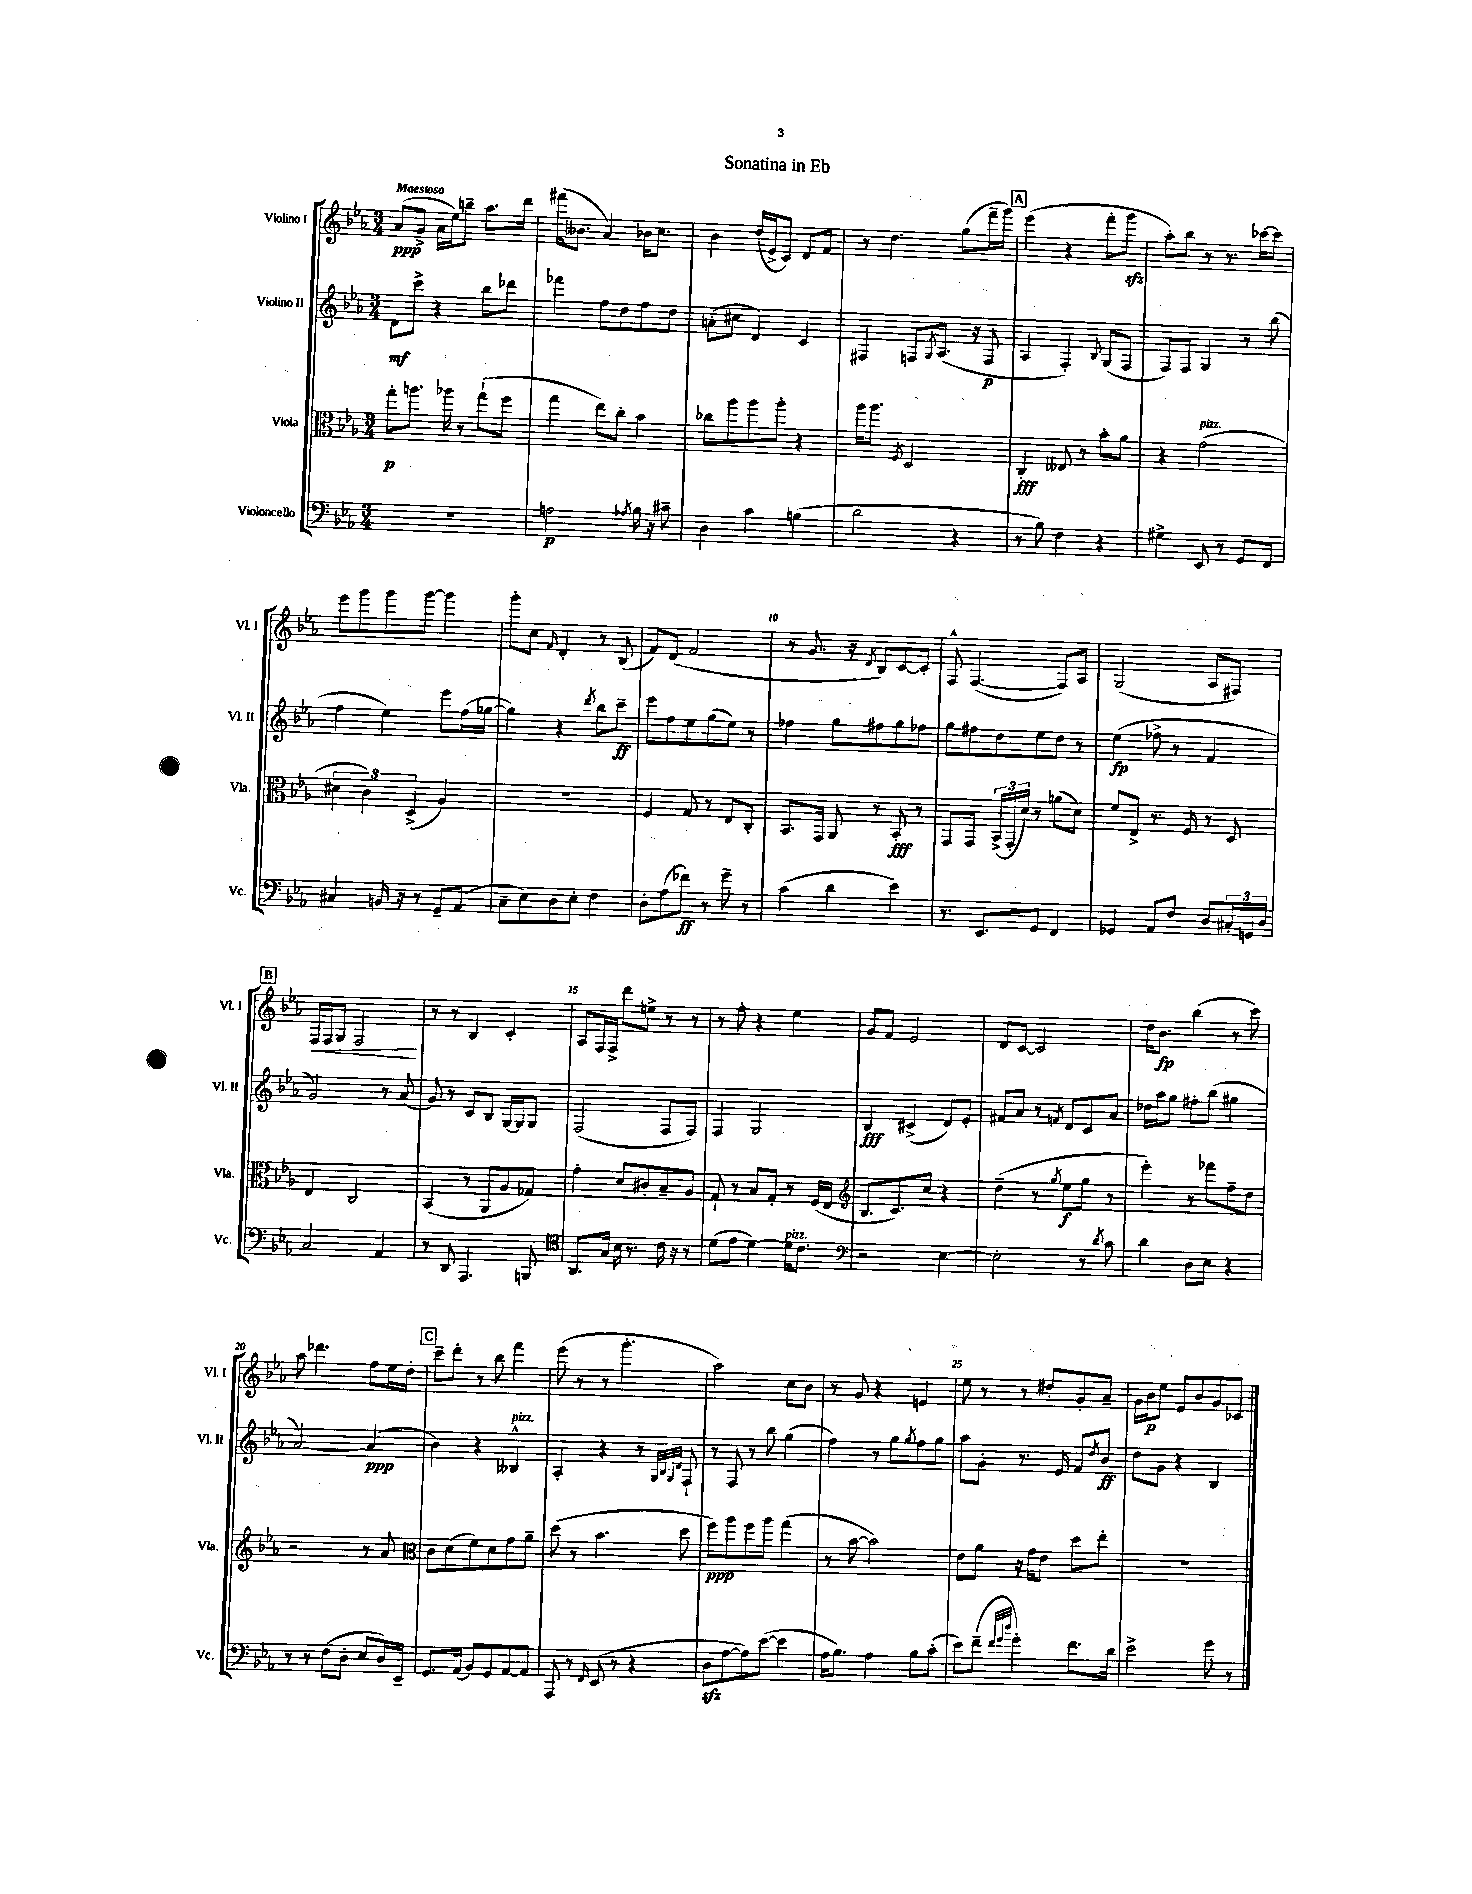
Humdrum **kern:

**kern	**kern	**kern	**kern
*staff4	*staff3	*staff2	*staff1
*clefF4	*clefC3	*clefG2	*clefG2
*k[b-e-a-]	*k[b-e-a-]	*k[b-e-a-]	*k[b-e-a-]
*M3/4	*M3/4	*M3/4	*M3/4
2.r	8gg'	8d	(8a-
.	8.aa	8ccc^	8g^
.	.	4r	16a-
.	16aa-	.	16ee-)
.	8r	.	8bb~
.	(8gg`	8bb-	8.aa-
.	8ff	8ddd-	.
.	.	.	16ddd
=	=	=	=
2A	4gg	4fff-	(16fff#
.	.	.	8.b--
.	8ee-)	8ff	4a-)
.	8cc'	8dd	.
8qA-	.	.	.
16B-	4b-	8ff	16b-
16r	.	.	8.cc
8c#~	.	8dd	.
=	=	=	=
4D	8cc-	(8a'	4b-
.	8aa-	8cc#	.
4c	8aa-	4d)	(16dd
.	.	.	16e-^
.	8aa-'	.	8c)
(4B	4r	4c	8d
.	.	.	8f
=	=	=	=
2d	16aa-	4F#	8r
.	8.aa-	.	.
.	.	.	4.dd
.	8qF	.	.
.	2D	8F	.
.	.	8qG	.
.	.	(8.A-	.
4r	.	.	(8gg
.	.	16r	.
.	.	8F	16fff~
.	.	.	16ggg)
=	=	=	=
8r	4C'	4A-	(4eee-
8B-)	.	.	.
4F	8E--	4F')	4r
.	8r	.	.
.	.	8qqB-	.
4r	8b-'	(8G	8fff'
.	8a-	8F	8ggg
=	=	=	=
4G#^	4r	8F)	8aa-')
.	.	8F	8bb-
8EE-	(2g	4G	8r
8r	.	.	8.r
8GG	.	8r	.
.	.	.	[16ccc-
8FF	.	(8bb-	8ccc-]
=	=	=	=
4C#	6d#	4ff	8eee-
.	.	.	8ggg
.	6c)	.	.
16BB	.	4ee-)	8ggg
16r	.	.	.
.	(6D^	.	.
8r	.	.	[8ggg
8GG~	4A-)	8eee-	4ggg]
(8AA-	.	(16ff	.
.	.	[16gg-	.
=	=	=	=
8C~	2.r	4gg-])	8ggg'
8E-)	.	.	8cc
.	.	.	16qqf
8D	.	4r	4d'
8E-'	.	.	.
.	.	8qddd	.
4F	.	8bb-	8r
.	.	8ccc~	(8B-
=	=	=	=
8D'	4F	8eee-	8f)
(8A-	.	8ff	(8d
8f-)	8G	8ee-	2f
8r	8r	(8gg	.
8g~	8E-	8ee-)	.
8r	8C'	8r	.
=	=	=	=
(4c	8.BB-	4ff-	8r
.	.	.	8.g
.	16GG	.	.
4d	8AA-	8gg	.
.	.	.	16r
.	.	.	8qd
.	8r	8ff#	8B-)
4e-)	8BB-'	8gg	[8c
.	8r	8ff-	8c']
=	=	=	=
8.r	8GG	8gg	8F^^
.	8GG	8ff#	([4.F
8.EE-	.	.	.
.	(24BB-^	8dd	.
.	24GG'	.	.
.	24d)	.	.
8GG	8r	8ee-	.
4FF	(8a	8dd	8F])
.	8d)	8r	8A-
=	=	=	=
4GG-	8f	(4ee-	(2G
.	8E-^	.	.
8AA-	8.r	8ff-^	.
8F	.	8r	.
.	16F	.	.
8D	8r	4f	8A-
24C#'	8D	.	8F#)
24GG	.	.	.
24D	.	.	.
=	=	=	=
2C	4E-	2g)	16F
.	.	.	16F
.	.	.	8G
.	2C	.	2F
4AA-	.	8r	.
.	.	(8a-	.
=	=	=	=
8r	(4BB-	8g)	8r
8DD	.	8r	8r
4.AAA-	8r	8c	4B-
.	8AA-	8B-	.
.	8A-	[16G	4c'
.	.	16G]	.
8BBB	8G-)	8G	.
=	=	=	=
*clefC4	*	*	*
8.AA-	4g'	(2F	8A-
.	.	.	16F
16G	.	.	16F^
16B-	8d	.	8ddd
8.r	.	.	.
.	8c#'	.	8ee^
16c	8B-~	8F	8r
16r	.	.	.
8r	8A-	8F)	8r
=	=	=	=
(8d	8G`	4F	8r
8e-	8r	.	8ff'
[4d)	8B-	2G	4r
.	8G'	.	.
16d]	8r	.	4ee-
8.c	.	.	.
.	(16F	.	.
.	16E-	.	.
=	=	=	=
*clefF4	*clefG2	*	*
2r	8.B-	4B-	8g
.	.	.	8f
.	8.c)	.	.
.	.	(4c#^	2e-
.	8cc	.	.
[4E-	4r	8d)	.
.	.	8e-'	.
=	=	=	=
2E-']	(4dd~	8f#	8d
.	.	8a-	[8c
.	8r	8r	2c]
.	8qgg	8qf	.
.	8ee-	8d	.
8r	8gg	8c	.
8qd	.	.	.
8c	8r	8a-	.
=	=	=	=
4d	4eee-')	16dd-	16dd
.	.	16aa-	8.b-
.	.	8gg	.
8D	8r	8ff#'	(4bb-
8E-	8fff-	(8bb-	.
4r	8ff~	4gg#	8r
.	8dd	.	8ccc)
=	=	=	=
8r	2r	[2a-)	8aa-
8r	.	.	4.ddd-
(8F	.	.	.
8D'	.	.	.
8E-	8r	(4a-]	8ff
16D)	8a-	.	16ee-
16EE-~	.	.	16dd'
=	=	=	=
*	*clefC3	*	*
8.GG	8c	4b-)	8ccc~
.	(8d	.	8ddd'
(16AA-	.	.	.
8BB-)	8f)	4r	8r
8GG	8d	.	8bb-
[8AA-	8g	4B--^^	4fff
8AA-]	8a-~	.	.
=	=	=	=
8AAA-	(8dd	4A-'	(8eee-
8r	8r	.	8r
16qqFF	.	.	.
(8EE-	4.b-	4r	8r
8r	.	.	4.ggg'
4r	.	8r	.
.	.	32qqG	.
.	.	32qqB-	.
.	.	32qqG	.
.	.	32qqd	.
.	8dd	8F`	.
=	=	=	=
8D	8ff)	8r	2aa-)
[8A-	8aa-	8F	.
8A-])	8ff	8r	.
([8e-	8aa-	8bb-	.
4e-]	(4gg	(4gg	8cc
.	.	.	8b-
=	=	=	=
16A-	8r	4ff)	8r
8.B-)	.	.	.
.	[8b-	.	8g
4A-	2b-])	8r	4r
.	.	8gg	.
.	.	8qgg	.
8B-	.	8ff	4e
(8c'	.	8gg	.
=	=	=	=
8e-)	8e-	8aa-	8ee-
(8f~	8a-	8g'	8r
32qqf	.	.	.
32qqg	.	.	.
32qqdd	.	.	.
4g')	16r	8.r	8r
.	16g	.	.
.	8e-	.	8dd#'
.	.	16e-	.
8.f	8dd	8f	8g'
.	.	8qdd	.
.	8ee-'	8b-	8a-~
16d	.	.	.
=	=	=	=
2e-^	2.r	8dd	16g
.	.	.	16b-
.	.	8g	8ee-
.	.	4r	8e-
.	.	.	8b-
8g	.	4B-	8g
8r	.	.	8c-
==	==	==	==
*-	*-	*-	*-
